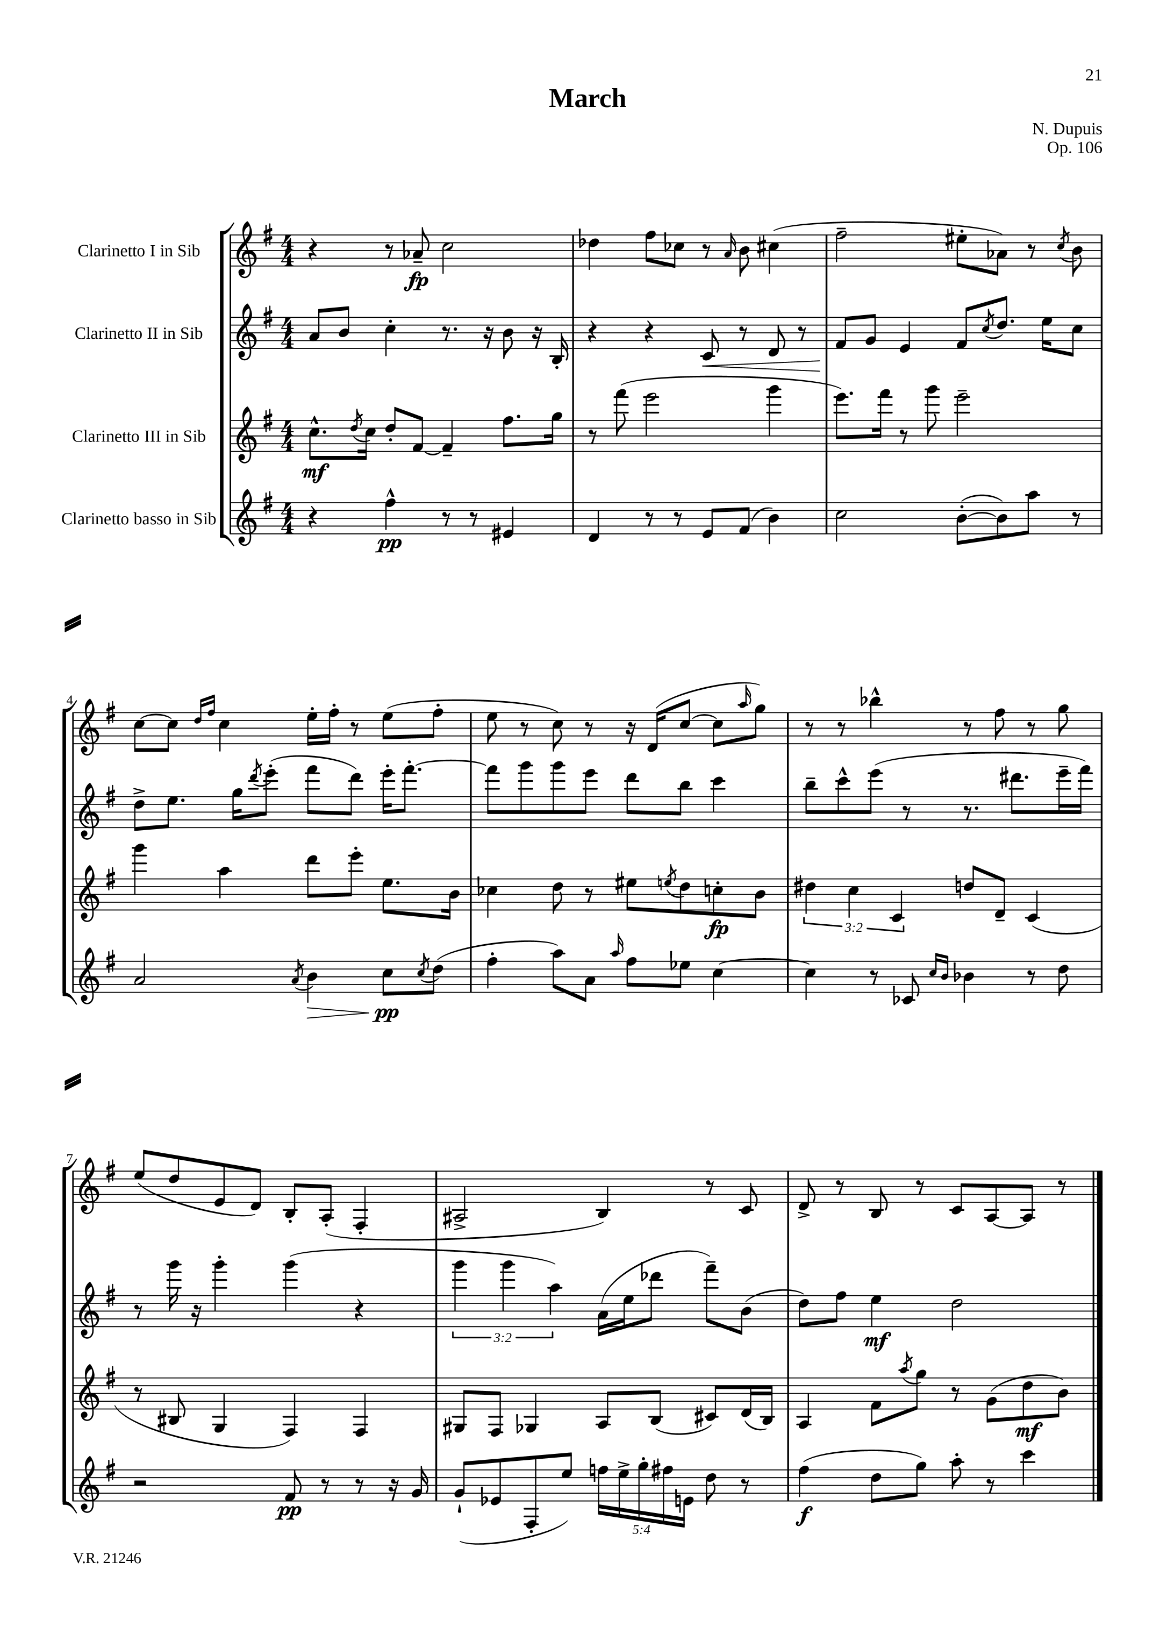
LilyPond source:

\header { title = "March" composer = "N. Dupuis" opus = "Op. 106" }
<<
\new StaffGroup <<
\new Staff = "s0" \with { instrumentName = "Clarinetto I in Sib" } {
    \clef treble \key g \major \numericTimeSignature \time 4/4
    r4 r8 aes'8--\fp c''2 |
    des''4 fis''8 ces''8 r8 \grace { a'16 } b'8 cis''4( |
    fis''2-- eis''8-. aes'8) r8 \acciaccatura { c''8 } b'8 |
    c''8~ c''8 \grace { d''16 fis''16 } c''4 e''16-. fis''16-. r8 e''8( fis''8-. |
    e''8 r8 c''8) r8 r16 d'16( c''8~ c''8 \grace { a''16 } g''8) |
    r8 r8 bes''4-^ r8 fis''8 r8 g''8 |
    e''8( d''8 e'8 d'8) b8-. a8-.( fis4-. |
    ais2-> b4) r8 c'8 |
    d'8-> r8 b8 r8 c'8 a8~ a8 r8 \bar "|." |
}
\new Staff = "s1" \with { instrumentName = "Clarinetto II in Sib" } {
    \clef treble \key g \major \numericTimeSignature \time 4/4 \override Staff.TupletNumber.text = #tuplet-number::calc-fraction-text
    a'8 b'8 c''4-. r8. r16 b'8 r16 b16-. |
    r4 r4 c'8\< r8 d'8 r8 |
    fis'8\! g'8 e'4 fis'8 \acciaccatura { c''8 } d''8. e''16 c''8 |
    d''8-> e''8. g''16 \acciaccatura { d'''8 } e'''8-.( fis'''8 d'''8) e'''16-. fis'''8.~-. |
    fis'''8 g'''8 g'''8 e'''8 d'''8 b''8 c'''4 |
    b''8-- c'''8-^ e'''8( r8 r8. dis'''8. e'''16-- fis'''16) |
    r8 g'''16 r16 g'''4-. g'''4( r4 |
    \tuplet 3/2 { g'''4 g'''4 a''4) } a'16( e''16 des'''8 fis'''8--) b'8( |
    d''8) fis''8 e''4\mf d''2 \bar "|." |
}
\new Staff = "s2" \with { instrumentName = "Clarinetto III in Sib" } {
    \clef treble \key g \major \numericTimeSignature \time 4/4 \override Staff.TupletNumber.text = #tuplet-number::calc-fraction-text
    c''8.-^\mf \acciaccatura { d''8 } c''16 d''8-. fis'8~ fis'4-- fis''8. g''16 |
    r8 fis'''8( e'''2 g'''4 |
    e'''8.) fis'''16 r8 g'''8 e'''2-- |
    g'''4 a''4 d'''8 e'''8-. e''8. b'16 |
    ces''4 d''8 r8 eis''8 \acciaccatura { e''8 } d''8 c''8-.\fp b'8 |
    \tuplet 3/2 { dis''4 c''4 c'4 } d''8 d'8-- c'4( |
    r8 bis8 g4 fis4) fis4 |
    gis8 fis8 ges4 a8 b8( cis'8) d'16( b16) |
    a4 fis'8 \acciaccatura { a''8 } g''8 r8 g'8( d''8\mf b'8) \bar "|." |
}
\new Staff = "s3" \with { instrumentName = "Clarinetto basso in Sib" } {
    \clef treble \key g \major \numericTimeSignature \time 4/4 \override Staff.TupletNumber.text = #tuplet-number::calc-fraction-text
    r4 fis''4-^\pp r8 r8 eis'4 |
    d'4 r8 r8 e'8 fis'8( b'4) |
    c''2 b'8~-.( b'8) a''8 r8 |
    a'2 \acciaccatura { a'8 } b'4\> c''8\pp\! \acciaccatura { c''8 } d''8( |
    fis''4-. a''8) a'8 \grace { a''16 } fis''8 ees''8 c''4~ |
    c''4 r8 ces'8 \grace { c''16 b'16 } bes'4 r8 d''8 |
    r2 fis'8\pp r8 r8 r16 g'16 |
    g'8-!( ees'8 fis8-. e''8) \tuplet 5/4 { f''16 e''16-> g''16-. fis''16 e'16 } d''8 r8 |
    fis''4\f( d''8 g''8) a''8-. r8 c'''4 \bar "|." |
}
>>
>>
